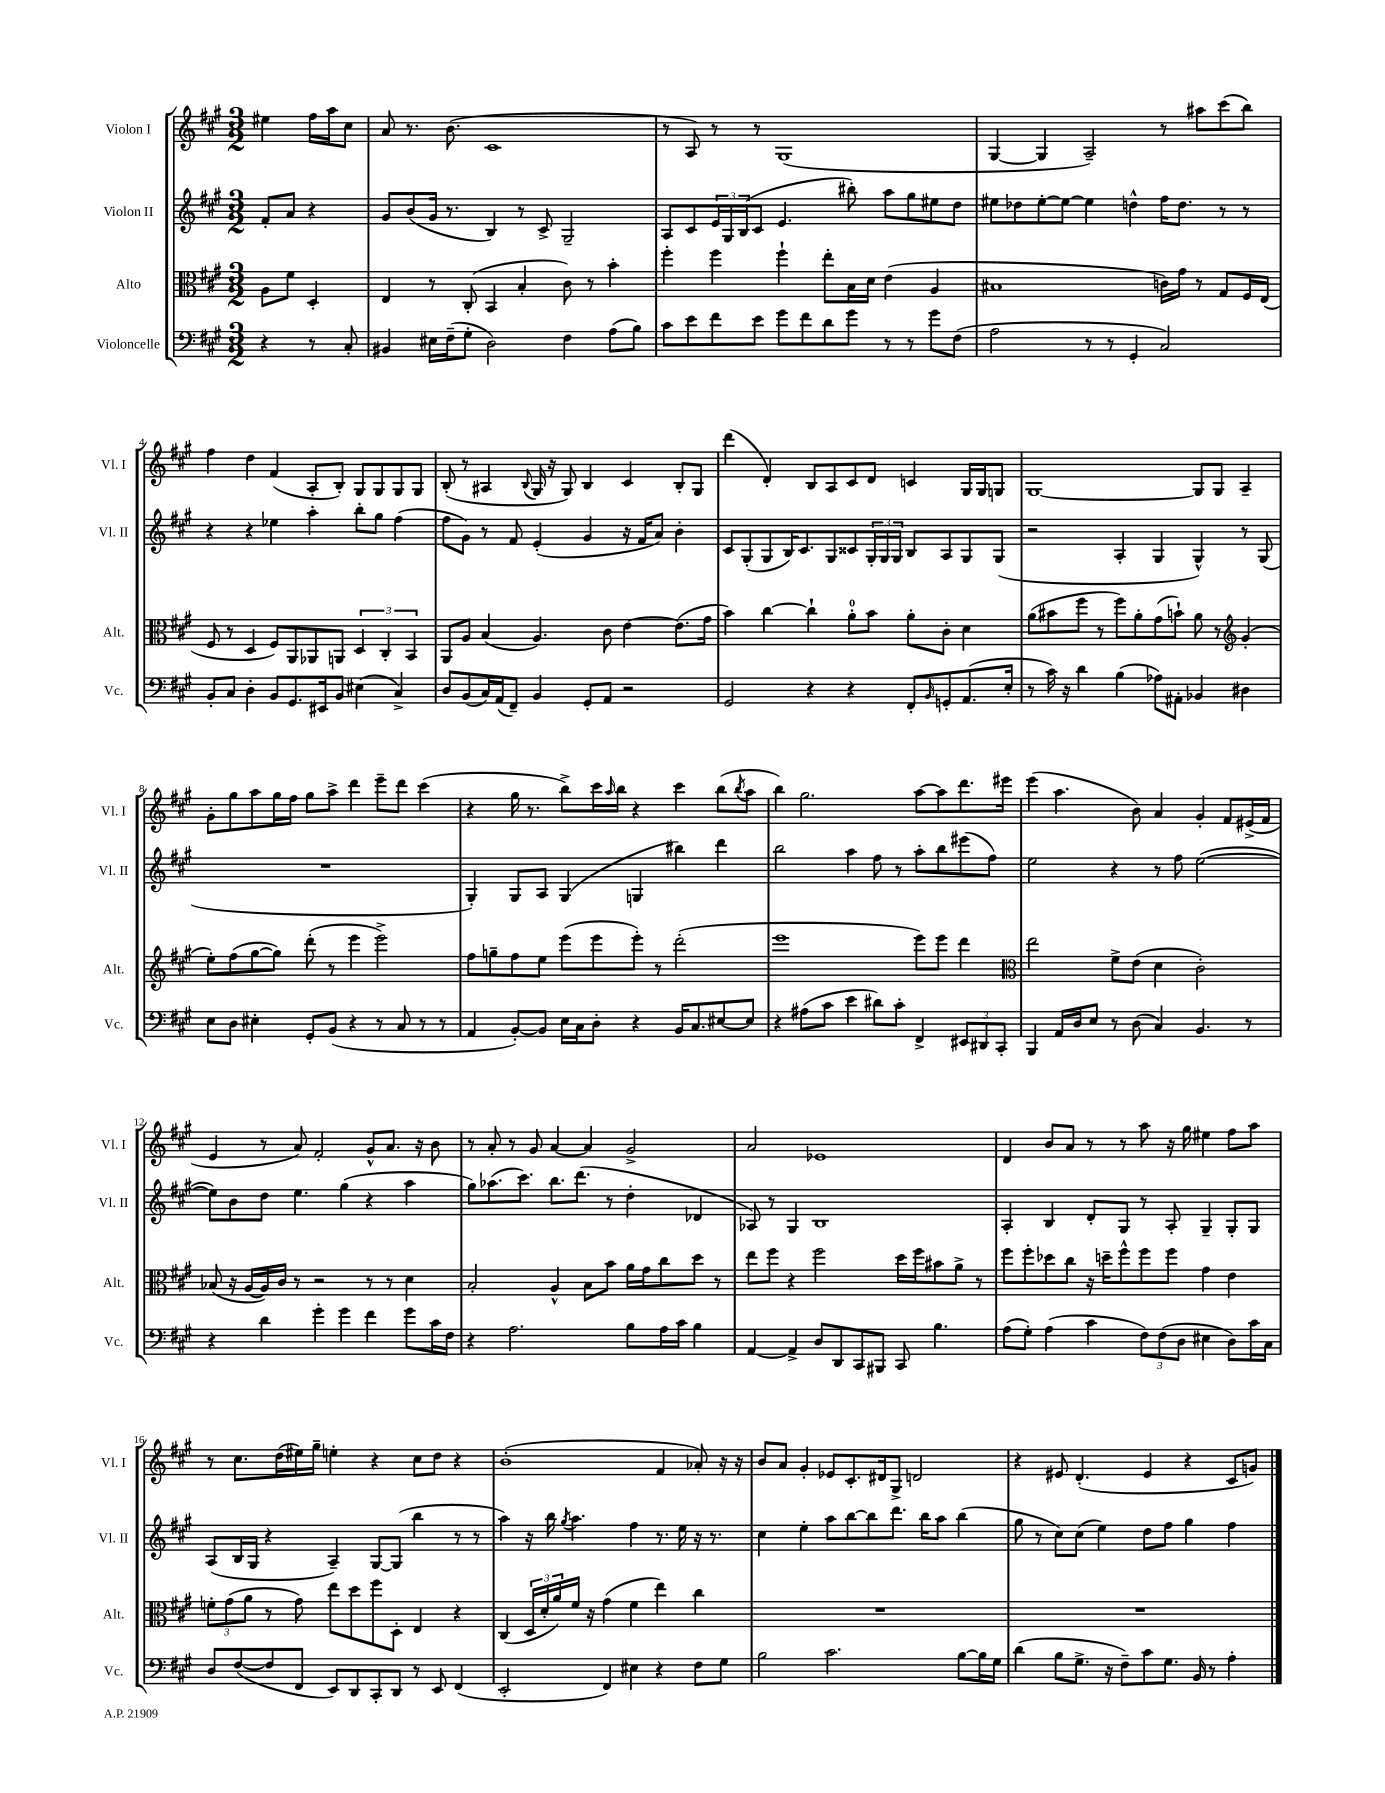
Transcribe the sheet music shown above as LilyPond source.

<<
\new StaffGroup <<
\new Staff = "s0" \with { instrumentName = "Violon I" shortInstrumentName = "Vl. I" } {
    \clef treble \key a \major \numericTimeSignature \time 3/2 \partial 2
    eis''4 fis''16 a''16 cis''8 |
    a'8 r8. b'8.( cis'1 |
    r8 a8) r8 r8 gis1( |
    gis4~ gis4 a2--) r8 ais''8 cis'''8( b''8) |
    fis''4 d''4 fis'4( a8-. b8-.) gis8 gis8 gis8 gis8 |
    b8-.( r8 ais4 \appoggiatura { b8 } gis16 r16 gis8) b4 cis'4 b8-. gis8 |
    d'''4( d'4-.) b8 a8 cis'8 d'8 c'4 gis16 gis16 g8 |
    gis1~ gis8 gis8 a4-- |
    gis'8-. gis''8 a''8 gis''16 fis''16 gis''8 a''8-> d'''4 e'''8-- d'''8 cis'''4( |
    r4 gis''16 r8. b''8->) cis'''16 \grace { a''16 } b''16 r4 cis'''4 b''8( \acciaccatura { b''8 } a''8 |
    b''4) gis''2. a''8~ a''8 d'''8. eis'''16 |
    e'''4( a''4. b'8) a'4 gis'4-. fis'8 eis'16->( fis'16 |
    e'4 r8 a'8) fis'2-. gis'8-^ a'8. r16 b'8 |
    r8 a'8-. r8 gis'8 a'4~ a'4 gis'2-> |
    a'2 ees'1 |
    d'4 b'8 a'8 r8 r8 a''8 r16 gis''16 eis''4 fis''8 a''8 |
    r8 cis''8. d''16( eis''16) gis''16-- e''4-. r4 cis''8 d''8 r4 |
    b'1-.( fis'4 aes'8-.) r16 r16 |
    b'8 a'8 gis'4-. ees'8 cis'8.-. dis'16 gis8-> d'2 |
    r4 eis'8 d'4.-.( eis'4 r4 cis'8 g'8) \bar "|." |
}
\new Staff = "s1" \with { instrumentName = "Violon II" shortInstrumentName = "Vl. II" } {
    \clef treble \key a \major \numericTimeSignature \time 3/2 \partial 2
    fis'8-. a'8 r4 |
    gis'8 b'8( gis'16 r8. b4) r8 cis'8-> gis2-- |
    a8 cis'8 \tuplet 3/2 { e'16 gis16 b16( } cis'8 e'4. bis''8-.) a''8 gis''8 eis''8 d''8 |
    eis''8 des''8 eis''8~-. eis''8~ eis''4 d''4-^ fis''16 d''8. r8 r8 |
    r4 r4 ees''4 a''4-. b''8-. gis''8 fis''4( |
    fis''8 gis'8) r8 fis'8 e'4-.( gis'4 r16 fis'16 a'8) b'4-. |
    cis'8 gis8-.( gis8 b16) cis'8. gis8 cisis'8 \tuplet 3/2 { gis16-. gis16 gis16 } b8 a8 gis8 gis8( |
    r2 a4-. gis4 gis4-^) r8 gis8( |
    R1. |
    gis4-.) gis8 a8 gis4( g4 bis''4) d'''4 |
    b''2 a''4 fis''8 r8 a''8-. b''8 eis'''8( fis''8) |
    e''2 r4 r8 fis''8 e''2~( |
    e''8) b'8 d''8 e''4. gis''4( r4 a''4 |
    gis''8) aes''8.( cis'''8.) b''8. d'''8.( r8 d''4-. des'4 |
    aes8) r8 gis4 b1 |
    a4-. b4 d'8-. gis8 r8 a8-. gis4-- gis8-. gis8 |
    a8( b16 gis16 r4 a4--) gis8~ gis8( b''4 r8 r8 |
    a''4) r16 b''16 \acciaccatura { gis''8 } a''4. fis''4 r8. e''16 r16 r8. |
    cis''4 e''4-. a''8 b''8~ b''8 d'''8. b''16 a''8 b''4( |
    gis''8 r8 cis''8) cis''8( e''4) d''8 fis''8 gis''4 fis''4 \bar "|." |
}
\new Staff = "s2" \with { instrumentName = "Alto" shortInstrumentName = "Alt." } {
    \clef alto \key a \major \numericTimeSignature \time 3/2 \partial 2
    a8 fis'8 d4-. |
    e4 r8 cis8-.( b,4 b4-. cis'8) r8 b'4-. |
    fis''4-. fis''4 fis''4-! e''8-. b16 d'16 e'4( a4 |
    bis1 c'16) gis'16 r8 gis8 fis16 e16( |
    fis8 r8 d4 fis8) a,8 aes,8 a,8 \tuplet 3/2 { d4 cis4-. b,4 } |
    a,8 a8 b4( a4.) cis'8 e'4~ e'8.( gis'16 |
    b'4) cis''4~ cis''4-! a'8-0-. b'8 a'8-. cis'8-. d'4 |
    a'8( bis'8 fis''8 r8 fis''8) a'8-. gis'8( b'8-!) a'8 r8 \clef treble gis'4-.( |
    e''8-.) fis''8( gis''8~ gis''8) d'''8-.( r8 e'''4 e'''2->) |
    fis''8 g''8-- fis''8 e''8 e'''8( e'''8 e'''8-.) r8 d'''2-.( |
    e'''1 e'''8) e'''8 d'''4 |
    \clef alto e''2 fis'8-> e'8( d'4 cis'2-.) |
    bes8( r16 a16~ a16) cis'16 r8 r2 r8 r8 d'4 |
    b2-. a4-^ b8 b'8 a'16 gis'16 cis''8 d''8 r8 |
    e''8 fis''8 r4 fis''2 d''16 fis''16 bis'8 a'8-> r8 |
    fis''8 fis''8-. des''8 cis''8 r16 d''16-- fis''8-^ fis''8 fis''8 gis'4 e'4 |
    \tuplet 3/2 { f'8-. gis'8( a'8 } r8 gis'8) e''8 d''8 fis''8 d8-. e4 r4 |
    cis4( \tuplet 3/2 { d16 d'16-. a'16) } fis'16 r16 gis'4( fis'4 e''4) cis''4 |
    R1. |
    R1. \bar "|." |
}
\new Staff = "s3" \with { instrumentName = "Violoncelle" shortInstrumentName = "Vc." } {
    \clef bass \key a \major \numericTimeSignature \time 3/2 \partial 2
    r4 r8 cis8-. |
    bis,4 eis16 fis16--( gis8-. d2) fis4 a8( b8) |
    cis'8 e'8 fis'8 e'8 gis'8 fis'8 d'8 gis'8 r8 r8 gis'8 fis8( |
    a2 r8 r8 gis,4-. cis2) |
    b,8-. cis8 d4-. b,8 gis,8. eis,16 b,8 eis4( cis4->) |
    d8 b,8( cis16) a,16( fis,8--) b,4 gis,8-. a,8 r2 |
    gis,2 r4 r4 fis,8-. \grace { b,16 } g,8-. a,8.( e16-. |
    r8 cis'16) r16 d'4 b4( aes8) ais,8-. bes,4 dis4 |
    e8 d8 eis4-. gis,8-. b,8( r4 r8 cis8 r8 r8 |
    a,4 b,8~-.) b,8 e16 cis16 d8-. r4 b,16 cis8. eis8~ eis8 |
    r4 ais8( cis'8 e'4 dis'8) cis'8-. fis,4-> \tuplet 3/2 { eis,8 dis,8 cis,8-. } |
    b,,4 a,16 d16 e8 r8 d8( cis4) b,4. r8 |
    r4 d'4 gis'4-. gis'4 fis'4 gis'8 cis'16 fis16 |
    r4 a2. b8 a16 cis'16 b4 |
    a,4~ a,4-> d8 d,8 cis,8 bis,,8 cis,8 b4. |
    a8( gis8-.) a4( cis'4 \tuplet 3/2 { fis8) fis8( d8 } eis4 d8) cis'16 cis16 |
    d8 fis8~( fis8 fis,8 e,8) d,8 cis,8-. d,8 r8 e,8 fis,4( |
    e,2-. fis,4) eis4 r4 fis8 gis8 |
    b2 cis'2. b8~ b16 gis16 |
    d'4( b8 gis8.-> r16 fis8--) cis'8 gis8. b,16 r8 a4-. \bar "|." |
}
>>
>>
